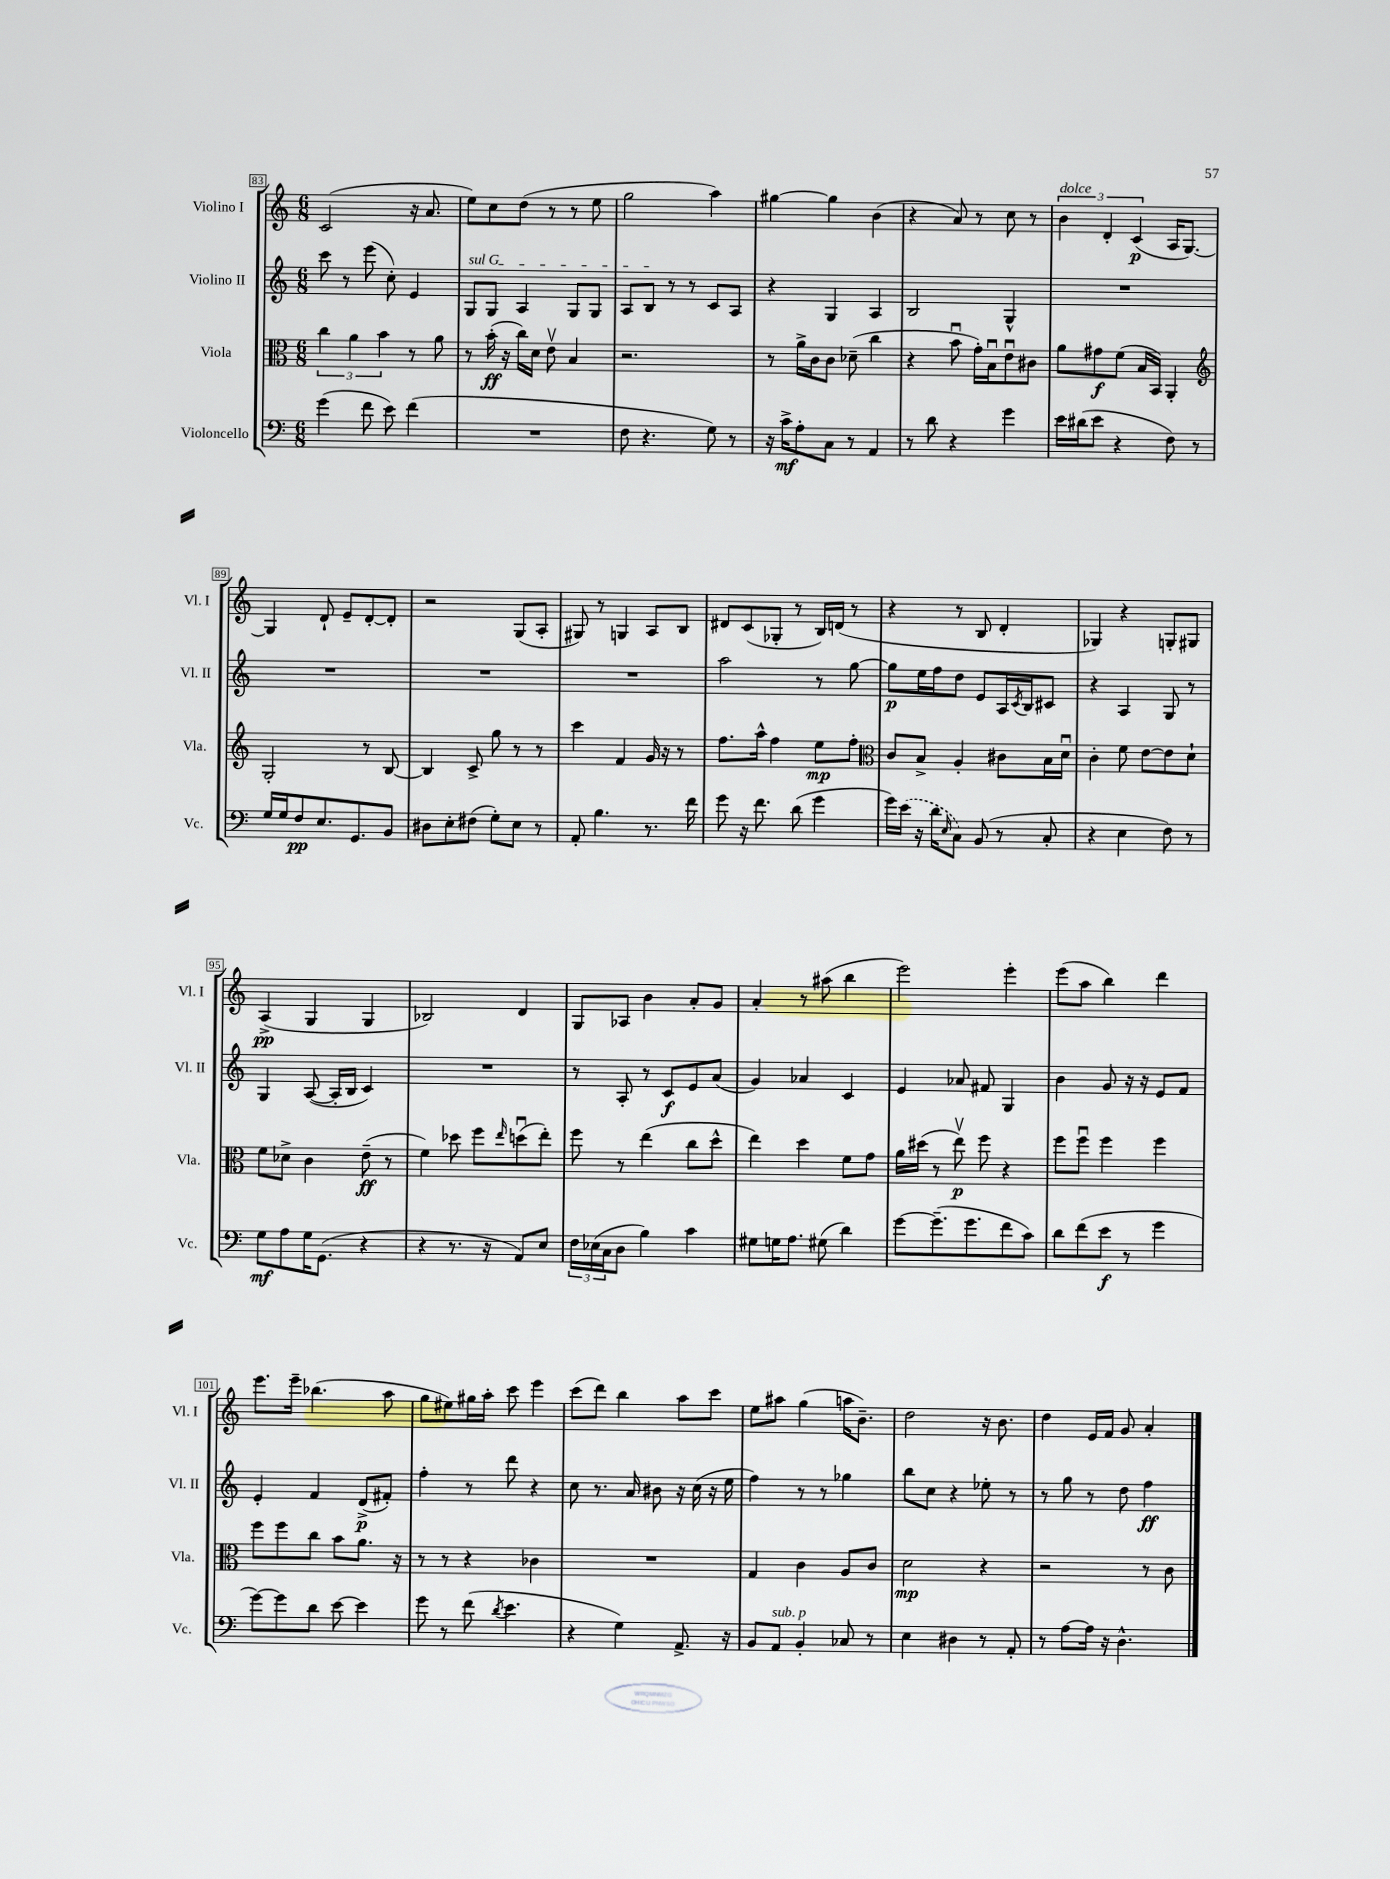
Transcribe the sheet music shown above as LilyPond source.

<<
\new StaffGroup <<
\new Staff = "s0" \with { instrumentName = "Violino I" shortInstrumentName = "Vl. I" } {
    \clef treble \key c \major \numericTimeSignature \time 6/8
    c'2( r16 a'8. |
    e''8) c''8 d''8( r8 r8 e''8 |
    g''2 a''4) |
    gis''4~ gis''4 b'4( |
    r4 a'8) r8 c''8 r8 |
    \tuplet 3/2 { b'4^\markup { \italic "dolce" } d'4-. c'4\p( } a16 g8.~) |
    g4 d'8-! e'8-- d'8~-. d'8-. |
    r2 g8( a8-. |
    gis8) r8 g4 a8 b8 |
    dis'8 c'8( ges8-. r8 b16) d'16( r8 |
    r4 r8 b8 d'4-. |
    ges4) r4 g8-. gis8 |
    a4->\pp( g4 g4 |
    bes2) d'4 |
    g8 aes8 b'4 a'8-. g'8 |
    a'4-. r8 ais''8( b''4 |
    e'''2) e'''4-. |
    e'''8( a''8 b''4) d'''4 |
    e'''8. e'''16-- bes''4.( a''8 |
    g''8 eis''8) gis''16 a''16-. c'''8 e'''4 |
    c'''8( d'''8) b''4 a''8 c'''8 |
    e''8 ais''8 g''4( a''16 b'8.--) |
    d''2 r16 b'8. |
    d''4 e'16 f'16 g'8 a'4-. \bar "|." |
}
\new Staff = "s1" \with { instrumentName = "Violino II" shortInstrumentName = "Vl. II" } {
    \clef treble \key c \major \numericTimeSignature \time 6/8
    c'''8 r8 e'''8( c''8-.) e'4 |
    \once \override TextSpanner.bound-details.left.text = \markup { \italic "sul G" } g8\startTextSpan g8 a4 g8 g8 |
    a8 b8\stopTextSpan r8 r8 c'8 a8 |
    r4 g4 a4 |
    b2 g4-^ |
    R2. |
    R2. |
    R2. |
    R2. |
    a''2 r8 g''8~ |
    g''8\p e''16 f''16 d''8 e'8 a16 \acciaccatura { c'8 } b16 cis'8 |
    r4 a4 g8 r8 |
    g4 a8~( a16-. b16 c'4) |
    R2. |
    r8 a8-. r8 c'8\f e'8 a'8( |
    g'4) aes'4 c'4 |
    e'4 aes'8 fis'8 g4 |
    b'4 g'8 r16 r16 e'8 f'8 |
    e'4-. f'4 d'8->\p( fis'8-.) |
    f''4-. r8 d'''8 r4 |
    c''8 r8. a'16 bis'8 r16 c''16( r16 e''16 |
    f''4) r8 r8 ges''4 |
    b''8 c''8 r4 ees''8-. r8 |
    r8 g''8 r8 d''8 f''4\ff \bar "|." |
}
\new Staff = "s2" \with { instrumentName = "Viola" shortInstrumentName = "Vla." } {
    \clef alto \key c \major \numericTimeSignature \time 6/8
    \tuplet 3/2 { c''4 a'4 b'4 } r8 a'8 |
    r8 b'16-.\ff( r16 c''16) d'16 e'8\upbow b4 |
    r2. |
    r8 a'16-> c'16 c'8 des'8--( c''4 |
    r4 b'8\downbow g'16-.) b16\downbow e'8\downbow cis'8 |
    a'8 gis'8\f f'8( b16 b,16) a,4-. |
    \clef treble g2-. r8 b8~ |
    b4 c'8-> g''8 r8 r8 |
    c'''4 f'4 g'16 r16 r8 |
    f''8. a''16-^ f''4 e''8\mp f''8-. |
    \clef alto c'8 b8-> a4-. cis'8 b16 d'16\downbow |
    c'4-. f'8 e'8~ e'8 d'8-! |
    f'8 des'8-> c'4 e'8--\ff( r8 |
    f'4) des''8 f''8 \grace { e''16 } d''8\downbow( e''8-.) |
    f''8 r8 e''4( c''8 d''8-^ |
    e''4) d''4 f'8 g'8 |
    a'16 dis''16( r8 e''8\upbow\p) f''8 r4 |
    f''8 f''8\downbow f''4 f''4 |
    f''8 f''8 c''8 b'8 a'8. r16 |
    r8 r8 r4 ces'4 |
    R2. |
    g4 c'4 a8 c'8 |
    d'2\mp r4 |
    r2 r8 c'8 \bar "|." |
}
\new Staff = "s3" \with { instrumentName = "Violoncello" shortInstrumentName = "Vc." } {
    \clef bass \key c \major \numericTimeSignature \time 6/8
    g'4( f'8 e'8) f'4( |
    R2. |
    f8 r4. g8) r8 |
    r16 c'16->\mf a8-. c8 r8 a,4 |
    r8 d'8 r4 g'4 |
    e'16 dis'16( e'8 r4 f8) r8 |
    g16 g16 f8\pp e8. g,8. b,8 |
    dis8 e8-. fis8( g8-.) e8 r8 |
    a,8-. b4. r8. f'16 |
    g'8 r16 f'8. d'8( g'4 |
    g'16) \once \slurDashed e'16( r16 d'16 \grace { e16 } c8) b,8( r8 c8-. |
    r4 e4 f8) r8 |
    g8\mf a8 g16 g,8.( r4 |
    r4 r8. r16 a,8) e8 |
    \tuplet 3/2 { f16 ees16( c16 } d8 b4) c'4 |
    gis8 g16 a8. gis8( d'4) |
    g'8~ g'8.--( g'8. f'8 c'8) |
    d'8 f'8( e'8\f r8 g'4 |
    g'8~) g'8 d'8 e'8~ e'4 |
    g'8 r8 f'8( \acciaccatura { d'8 } e'4. |
    r4 g4) a,8.-> r16 |
    b,8 a,8^\markup { \italic "sub. p" } b,4-. ces8 r8 |
    e4 dis4 r8 a,8-. |
    r8 a8~ a16 r16 d4.-^ \bar "|." |
}
>>
>>
\layout { \context { \Score currentBarNumber = #83 \override BarNumber.stencil = #(make-stencil-boxer 0.1 0.3 ly:text-interface::print) } }
